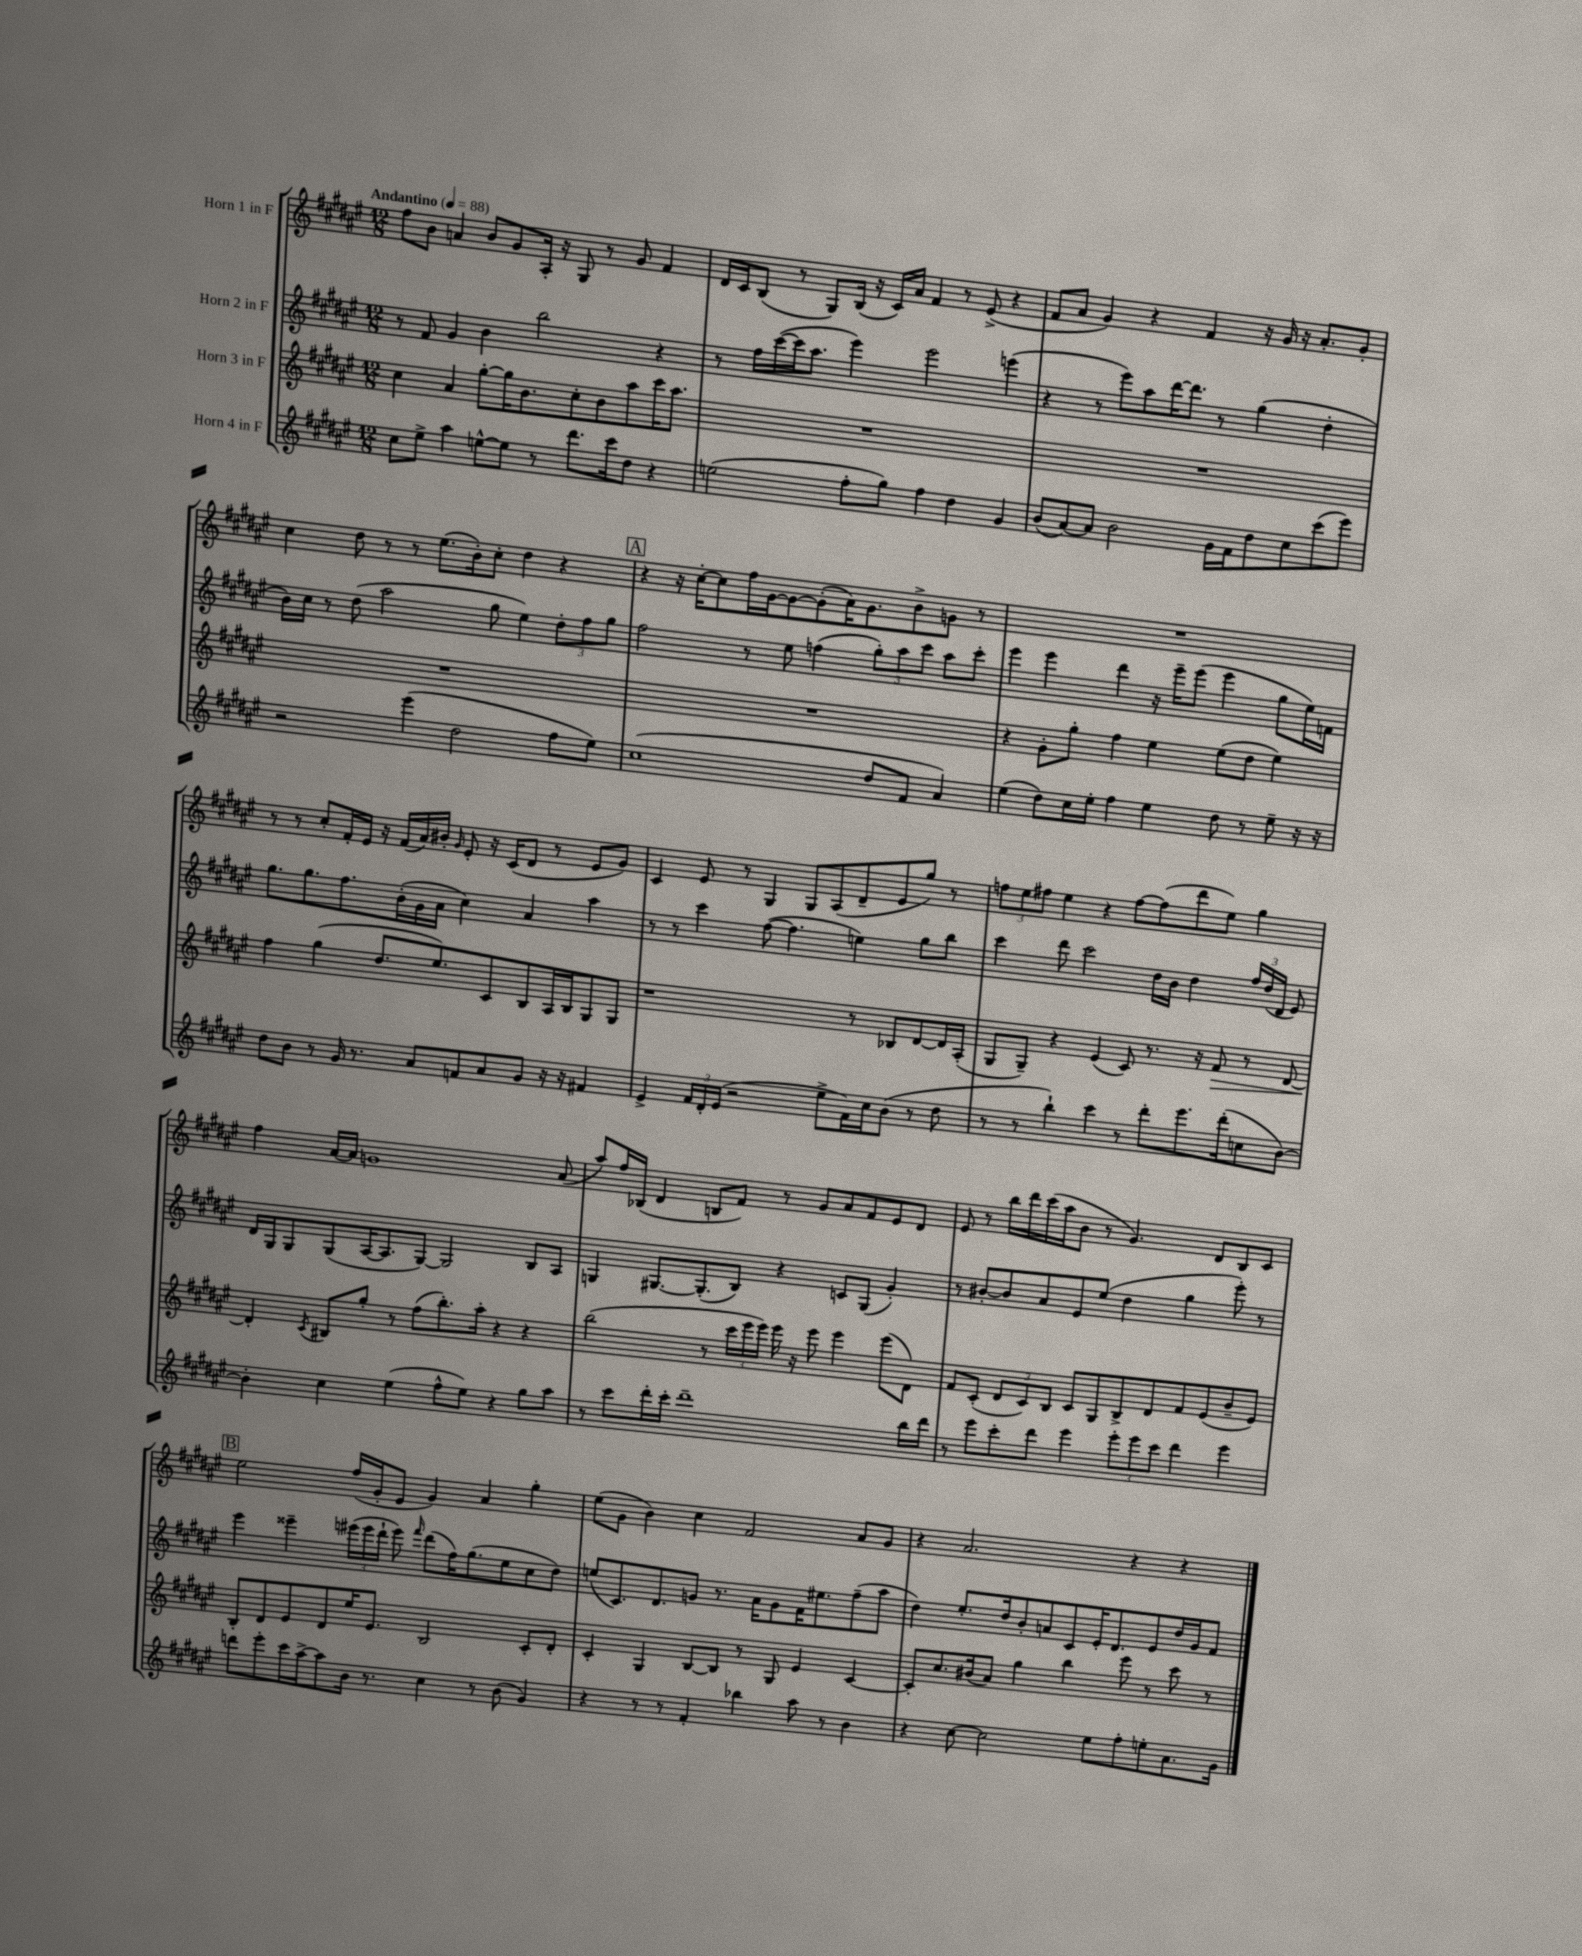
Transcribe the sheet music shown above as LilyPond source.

<<
\new StaffGroup <<
\new Staff = "s0" \with { instrumentName = "Horn 1 in F" } {
    \clef treble \key fis \major \numericTimeSignature \time 12/8 \tempo "Andantino" 4 = 88
    \autoBeamOff fis''8[ b'8] a'4 b'8[ gis'8 ais16]-. r16 gis8 r8 gis'8 fis'4 |
    dis'16[ cis'16 b8]( r8 gis8[) b16]( r16 cis'16[) ais'16] fis'4 r8 eis'8->( r4 |
    fis'8[ ais'8] gis'4) r4 fis'4 r16 gis'16 r16 ais'8.[-. gis'8]-. |
    cis''4 dis''8 r8 r8 eis''8.[( b'16-.) cis''8]-. dis''4 r4 |
    \mark \markup { \box "A" } r4 r16 cis''16[~-. cis''8 fis''16 gis'16~ gis'8~ gis'8-.( ais'16) gis'8. b'8-> g'8] r8 |
    R1. |
    r8 r8 cis''8[-. fis'16-. eis'16] r16 fis'16[( ais'16) bis'16]-. \grace { gis'16 } eis'8-. r16 cis'16[( dis'8] r8 eis'8[ gis'8]) |
    cis'4 eis'8 r8 gis4 gis8[ ais8( dis'8-- eis'8 gis''8]) r8 |
    \tuplet 3/2 { f''8[ eis''8 fis''8] } eis''4 r4 fis''8[~ fis''8( dis'''8 eis''8]) gis''4 |
    fis''4 ais'16[~ ais'16] g'1 ais'8( |
    ais''8[) fis''16 bes16]( dis'4 b8[ fis'8]) r8 gis'8[ ais'8 fis'8 eis'8 dis'8] |
    eis'8 r8 b''16[ dis'''16 cis'''16( ais''16 b'8] r8 gis'4.) dis'8[ b8 cis'8] |
    \mark \markup { \box "B" } eis''2 fis''16[( gis'16-. eis'8] gis'4) ais'4 gis''4-. |
    eis''8[( gis'8] b'4) cis''4 fis'2 ais'8[ gis'8] |
    r4 ais'2. r4 r4 \bar "|." |
}
\new Staff = "s1" \with { instrumentName = "Horn 2 in F" } {
    \clef treble \key fis \major \numericTimeSignature \time 12/8
    \autoBeamOff r8 fis'8 gis'4 b'4 b''2 r4 |
    r8 fis''16[ cis'''16~( cis'''16 ais''8.] eis'''4) eis'''2 e'''4( |
    r4 r8 eis'''8[) ais''8 dis'''16~ dis'''8.] r8 gis''4( dis''4-. |
    b'16[) cis''16] r8 dis''8( ais''2 gis''8 eis''4) \tuplet 3/2 { dis''8[-. fis''8 gis''8] } |
    \mark \markup { \box "A" } fis''2 r8 eis''8 f''4( \tuplet 3/2 { gis''8[-.) ais''8 cis'''8] } ais''8[ cis'''8]-. |
    eis'''4 eis'''4 dis'''4 r16 eis'''16[-- eis'''8]( eis'''4 gis''8[ eis''16) f'16] |
    gis''8.[ gis''8. fis''8. b'16-.( gis'16 ais'16] cis''4) ais'4 ais''4 |
    r8 r8 cis'''4 fis''8~( fis''4. e''4) gis''8[ b''8] |
    cis'''4 dis'''8 cis'''2 dis''16[ b'16] dis''4 \tuplet 3/2 { fis''16[ dis''16( dis'16] } eis'8) |
    dis'16[ gis16 gis8 gis8( ais16~ ais8. gis8]~) gis2 b8[ ais8] |
    g4 gis8.[~ gis8.-.( b8]) r4 c'8[ gis8]( gis'4-.) |
    r8 bis'8[~-. bis'8 ais'8 eis'8 eis''8]( dis''4 gis''4 eis'''8-.) r8 |
    \mark \markup { \box "B" } eis'''4 eisis'''4-- \tuplet 3/2 { eis'''16[( eis'''16 dis'''16]-! } eis'''8) \grace { fis'''16 } dis'''8[( fis''16) gis''8.( eis''8 cis''8 dis''8]) |
    e''8[( cis'8.) dis'8. g'8] r8. ais'16[ g'8 fis'16 eis''8. fis''8--( ais''8] |
    dis''4) eis''8.[-. dis''16 b'8-. a'8 cis'8 eis'16-. dis'8. eis'8 dis''16 gis'16 fis'8] \bar "|." |
}
\new Staff = "s2" \with { instrumentName = "Horn 3 in F" } {
    \clef treble \key fis \major \numericTimeSignature \time 12/8
    \autoBeamOff cis''4 ais'4 gis''8[~-. gis''16 b'8. cis''8-. b'8 ais''8 cis'''16 ais''8.] |
    R1. |
    R1. |
    R1. |
    \mark \markup { \box "A" } R1. |
    r4 gis'8[-. gis''8]-. fis''4 eis''4 eis''8[( dis''8] eis''4) |
    fis''4 gis''4( dis''8.[ eis''8.) cis'8 b8 ais16 b16 gis8 gis8] |
    r1 r8 bes8[ dis'8~ dis'16 ais16]-.( |
    gis8[ gis8]--) r4 eis'4( cis'8) r8. r16 fis'8\> r8 dis'8~ |
    dis'4-.\! \acciaccatura { cis'8 } bis8[ gis''8]-. r8 fis''8[( b''8.-.) ais''16]-. r4 r4 |
    b''2( r8 \tuplet 3/2 { cis'''16[ eis'''16 eis'''16]) } eis'''16 r16 eis'''8 eis'''4 eis'''8[( dis'8]) |
    fis'8[ cis'8]-.( \tuplet 3/2 { dis'8[ cis'8) b8] } cis'8[ gis8 b8-> dis'8 fis'8 eis'8( b'8-- eis'8]) |
    \mark \markup { \box "B" } b8[-. dis'8 eis'8 dis'8 eis''16 eis'8.] b2 cis'8[-. dis'8]-. |
    cis'4-. gis4 b8[~ b8] r8 gis8 eis'4 cis'4~ |
    cis'8[-. cis''8. bis'16( ais'8]) gis''4 b''4 eis'''8 r8 cis'''8 r8 \bar "|." |
}
\new Staff = "s3" \with { instrumentName = "Horn 4 in F" } {
    \clef treble \key fis \major \numericTimeSignature \time 12/8
    \autoBeamOff cis''8[ eis''8]-> ais''4 e''8[~-^ e''8] r8 dis'''8.[ cis'''16 dis''8] r4 |
    e''2( fis''8[-. gis''8]) fis''4 dis''4 gis'4 |
    b'8[( ais'8~) ais'8] b'2 gis'16[ fis'16 dis''8 cis''8 cis'''8( eis'''8]) |
    r2 eis'''4( dis''2 fis''8[ eis''8]) |
    \mark \markup { \box "A" } cis''1( dis''8[ fis'8] ais'4) |
    eis''4( dis''8[) cis''16 eis''16]-. fis''4 eis''4 dis''8 r8 eis''8-- r16 r16 |
    dis''8[ b'8] r8 gis'16 r8. ais'8[ f'8 ais'8 gis'8] r16 r16 fis'4 |
    eis'4-> \tuplet 3/2 { fis'16[ dis'16-. eis'16]( } r2 eis''8[-> fis'16) cis''16 b'8]( r8 dis''8 |
    r8 r8 b''4-!) cis'''4 r8 dis'''8[-. eis'''8. dis'''16-.( c''8 b'8]~) |
    b'4-. cis''4 eis''4( fis''8[-^ eis''8]) r4 gis''8[ ais''8] |
    r8 cis'''8[ dis'''16-. cis'''16]-. dis'''1-- b''16[ dis'''16] |
    r8 eis'''8[ cis'''8-. dis'''8] eis'''4 \tuplet 3/2 { eis'''8[-. eis'''8 cis'''8] } dis'''4 eis'''4 |
    \mark \markup { \box "B" } d'''8[ eis'''8-. cis'''16 ais''16~-> ais''8 b'16] r8. cis''4 r8 b'8( gis'4) |
    r4 r8 r8 fis'4-. bes''4 ais''8 r8 b'4 |
    r4 cis''8~ cis''2 eis''8[ fis''8-. e''8-. ais'8. gis'16] \bar "|." |
}
>>
>>
\layout { \context { \Score \remove "Bar_number_engraver" } }
